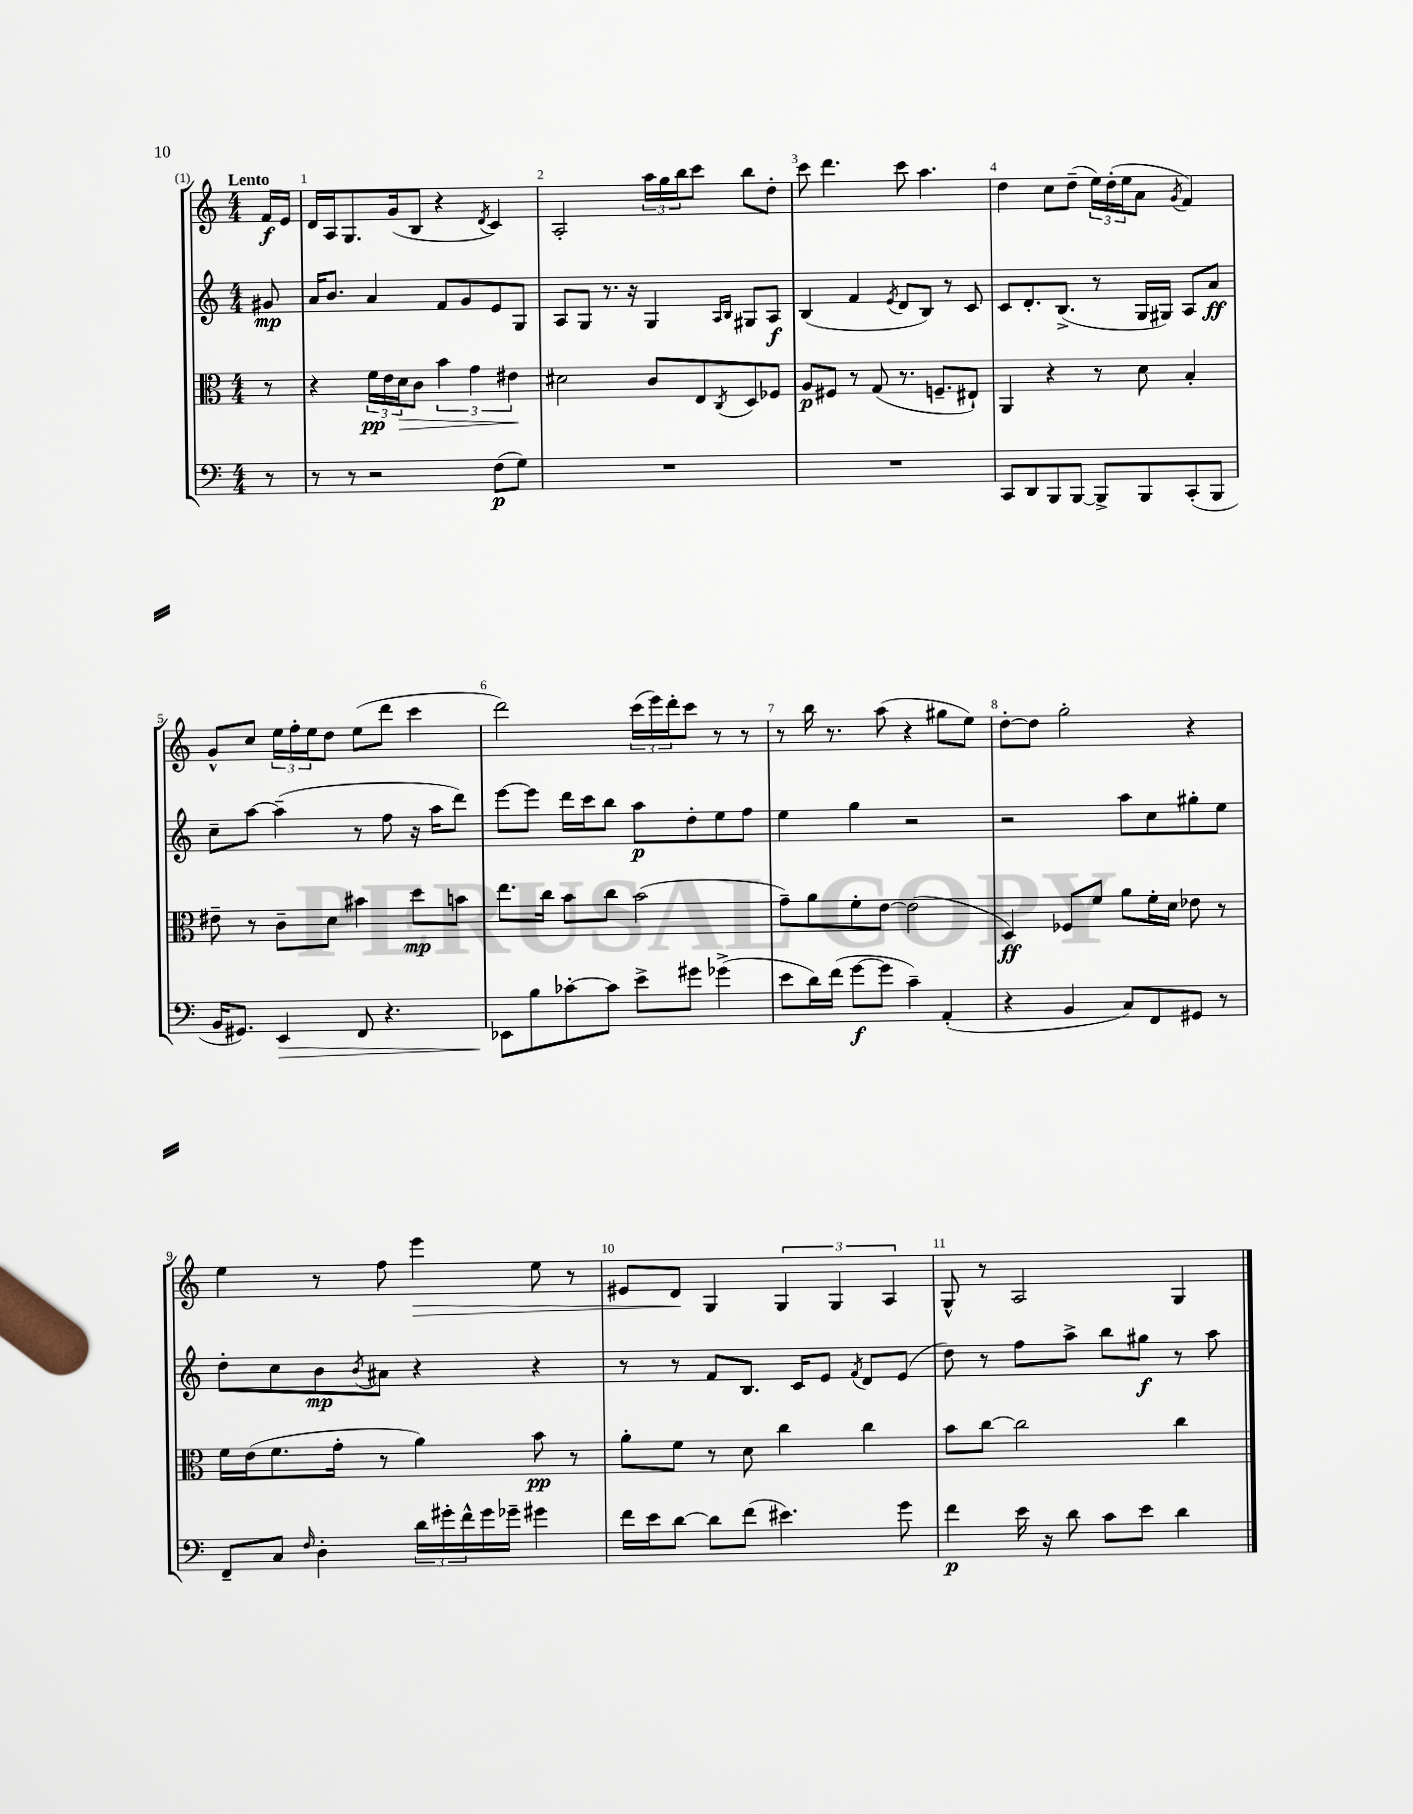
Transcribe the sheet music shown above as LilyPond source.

<<
\new StaffGroup <<
\new Staff = "s0" {
    \clef treble \key c \major \numericTimeSignature \time 4/4 \partial 8 \tempo "Lento"
    f'16\f e'16 |
    d'16 a16 g8. g'16( b8 r4 \acciaccatura { d'8 } c'4) |
    a2-. \tuplet 3/2 { a''16 g''16 b''16 } c'''8 b''8 d''8-. |
    c'''8 d'''4. c'''8 a''4. |
    d''4 c''8 d''8--( \tuplet 3/2 { e''16) d''16-.( e''16 } a'8 \acciaccatura { g'8 } f'4) |
    g'8-^ c''8 \tuplet 3/2 { e''16 f''16-. e''16 } d''8 e''8( d'''8 c'''4 |
    d'''2) \tuplet 3/2 { c'''16( e'''16) d'''16-. } c'''8 r8 r8 |
    r8 b''16 r8. a''8( r4 gis''8 e''8) |
    d''8~-. d''8 g''2-. r4 |
    e''4 r8 f''8 e'''4\> e''8 r8 |
    eis'8 d'8\! g4 \tuplet 3/2 { g4 g4 a4 } |
    g8-^ r8 a2 g4 \bar "|." |
}
\new Staff = "s1" {
    \clef treble \key c \major \numericTimeSignature \time 4/4 \partial 8
    gis'8\mp |
    a'16 b'8. a'4 f'8 g'8 e'8 g8 |
    a8 g8 r8. r16 g4 \grace { a16 b16 } gis8 a8\f |
    b4( f'4 \acciaccatura { e'8 } d'8 b8) r8 c'8 |
    c'8 d'8.-. b8.->( r8 g16 gis16) a8 a'8\ff |
    c''8-- a''8~ a''4--( r8 f''8 r16 a''16 d'''8) |
    e'''8~ e'''8 d'''16 c'''16 b''8 a''8\p d''8-. e''8 f''8 |
    e''4 g''4 r2 |
    r2 a''8 c''8 gis''8-. e''8 |
    d''8-. c''8 b'8\mp \acciaccatura { b'8 } ais'8 r4 r4 |
    r8 r8 f'8 b8. c'16 e'8 \acciaccatura { f'8 } d'8 e'8( |
    d''8) r8 f''8 a''8-> b''8 gis''8\f r8 a''8 \bar "|." |
}
\new Staff = "s2" {
    \clef alto \key c \major \numericTimeSignature \time 4/4 \partial 8
    r8 |
    r4 \tuplet 3/2 { f'16\pp e'16 d'16\> } c'8 \tuplet 3/2 { b'4 g'4 eis'4\! } |
    dis'2 c'8 e8 \acciaccatura { c8 } d8 fes8 |
    a8\p fis8 r8 g8( r8. f8.-- eis8-!) |
    a,4 r4 r8 d'8 b4-. |
    eis'8-- r8 c'8-- d'8 bis'4 d''8\mp b'8 |
    e''8. c''16 b'8 c''8 b'2( |
    g'8--) a'8 f'8-. e'8~ e'2( |
    d4\ff) fes8 f'8 a'8 f'16-. d'16 ees'8 r8 |
    f'16 e'16( f'8. g'16-. r8 a'4) b'8\pp r8 |
    a'8-. f'8 r8 d'8 c''4 c''4 |
    b'8 c''8~ c''2 c''4 \bar "|." |
}
\new Staff = "s3" {
    \clef bass \key c \major \numericTimeSignature \time 4/4 \partial 8
    r8 |
    r8 r8 r2 f8\p( g8) |
    R1 |
    R1 |
    c,8 d,8 b,,8 b,,8~ b,,8-> b,,8 c,8-.( b,,8 |
    b,16 gis,8.) e,4\> f,8 r4. |
    ees,8\! b8 ces'8~-. ces'8 e'8-> gis'8 ges'4->( |
    e'8 d'16) f'16( g'8~\f g'8 c'4--) a,4-.( |
    r4 b,4 c8) f,8 gis,8 r8 |
    f,8-- c8 \grace { f16 } d4-. \tuplet 3/2 { d'16 gis'16-. f'16-^ } gis'16 ges'16-- gis'4 |
    f'16 e'16 d'8~ d'8 f'8( eis'4.) g'8 |
    f'4\p e'16 r16 d'8 c'8 e'8 d'4 \bar "|." |
}
>>
>>
\layout { \context { \Score \override BarNumber.break-visibility = ##(#f #t #t) barNumberVisibility = #all-bar-numbers-visible } }
